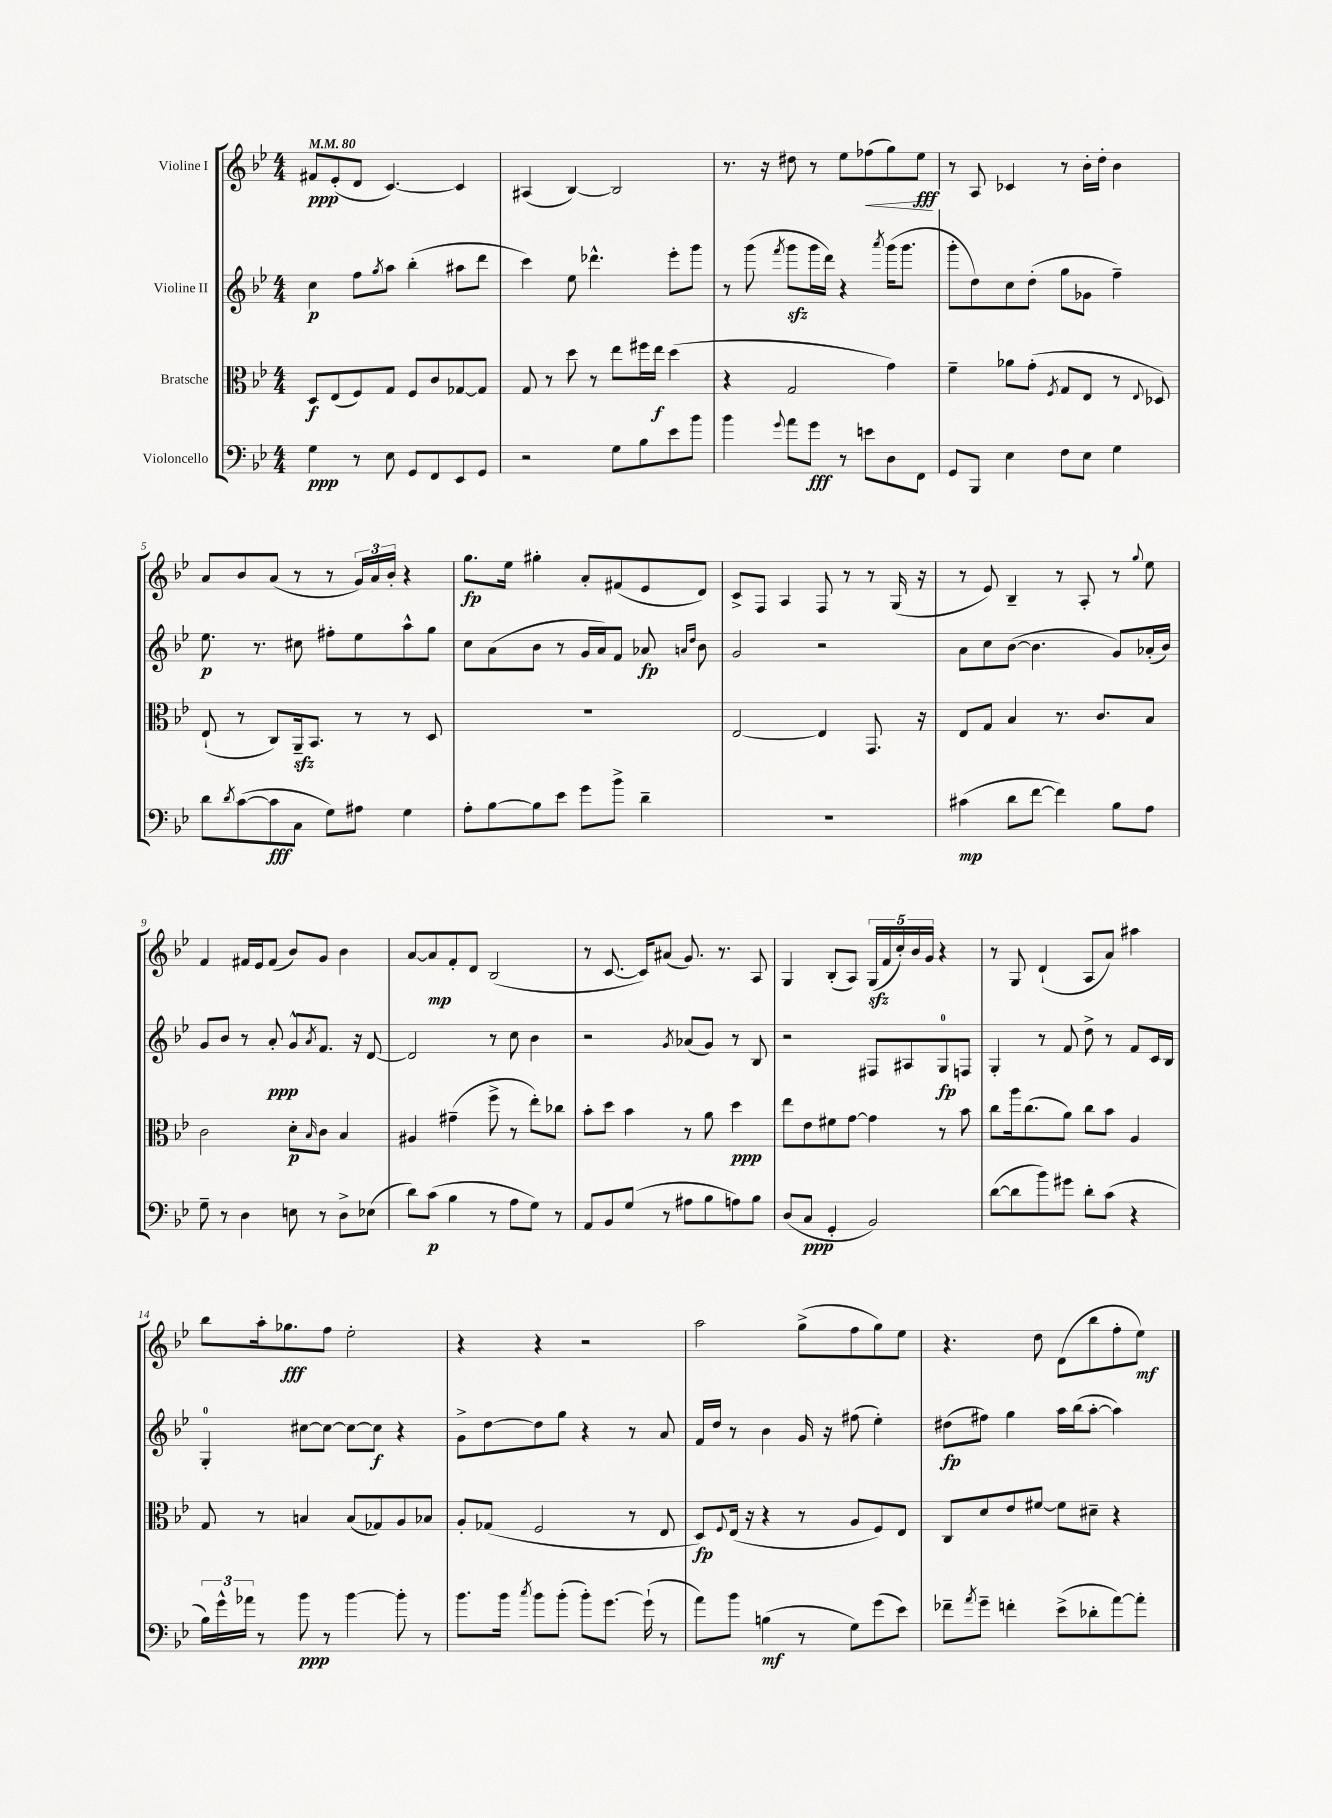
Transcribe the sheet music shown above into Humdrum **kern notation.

**kern	**kern	**kern	**kern
*staff4	*staff3	*staff2	*staff1
*clefF4	*clefC3	*clefG2	*clefG2
*k[b-e-]	*k[b-e-]	*k[b-e-]	*k[b-e-]
*M4/4	*M4/4	*M4/4	*M4/4
*MM80	*MM80	*MM80	*MM80
4G	8D	4cc	8f#
.	(8E-	.	(8e-'
8r	8F)	8ff	8d
.	.	8qgg	.
8E-	8G	8aa	[4.c)
8GG	8F	(4bb-'	.
8FF	8c	.	.
8EE-	[8G-	8aa#	4c]
8GG	8G-]	8ddd	.
=	=	=	=
2r	8G	4ccc)	(4A#
.	8r	.	.
.	8dd	8ee-	[4B-)
.	8r	4.ddd-^^	.
8G	8ee-	.	2B-]
8B-	16ff#	.	.
.	16ee-	.	.
8e-	(4dd	8eee-'	.
8b-	.	8ggg	.
=	=	=	=
4b-	4r	8r	8.r
.	.	(8ggg	.
.	.	.	16r
8qqg	.	8qfff	.
8a	2G	8ggg	8dd#
8g	.	16ggg	8r
.	.	16ddd)	.
8r	.	4r	8ee-
8e	.	.	(8ff-
.	.	8qaaa	.
8D	4g)	(16ggg	8gg)
.	.	8.ggg	.
8FF	.	.	8ee-
=	=	=	=
8GG	4f~	8ggg'	8r
8BBB-	.	8dd)	8A
4E-	8a-	8cc	4c-
.	(8g'	(8dd'	.
.	8qF	.	.
8F	8G	8gg	8r
8E-	8E-	8g-	16b-'
.	.	.	16dd'
4G	8r	4ff~)	4b-
.	8qqE-	.	.
.	8D-)	.	.
=	=	=	=
8d	(8E-`	8.ee-	8a
8qd	.	.	.
([8c	8r	.	8b-
.	.	8.r	.
8c]	8C)	.	(8a
8C	16AA~	8cc#	8r
.	8.BB-	.	.
8G)	.	8ff#'	8r
8A#	8r	8ee-	24g)
.	.	.	24a
.	.	.	24b-'
4G	8r	8aa^^	4r
.	8D	8gg	.
=	=	=	=
8A'	1r	8cc	8.gg
[8B-	.	(8a	.
.	.	.	16ee-
8B-]	.	8b-	4gg#'
8e-	.	8r	.
8g	.	16g	8a'
.	.	16a)	.
8b-^	.	8f	(8f#
4d~	.	8a-	8e-
.	.	16qqa	.
.	.	16qqdd	.
.	.	8b-	8d)
=	=	=	=
1r	[2E-	2g	8c^
.	.	.	8F
.	.	.	4A
.	4E-]	2r	8F
.	.	.	8r
.	8.GG	.	8r
.	.	.	(16G
.	16r	.	16r
=	=	=	=
(4c#	8E-	8a	8r
.	8G	8cc	8e-)
8d	4B-	([8b-	4B-~
[8f	.	4.b-]	.
4f])	8.r	.	8r
.	.	.	8A'
.	8.c	.	.
8B-	.	8g)	8r
.	.	.	8qqgg
8A	8B-	(16a-'	8ee-
.	.	16b-)	.
=	=	=	=
8G~	2c	8g	4f
8r	.	8b-	.
4D	.	8r	16f#
.	.	.	16e-
.	.	8a'	(8f#
8E	8d'	8g^^	8b-)
.	16qqB-	8qa	.
8r	8c	8.f	8g
8D^	4B-	.	4b-
.	.	16r	.
(8E-	.	[8d	.
=	=	=	=
8d)	4A#	2d]	[8a
(8c	.	.	8a]
4B-	(4g#~	.	8f'
.	.	.	8d
8r	8ff^	8r	(2B-
8A	8r	8cc	.
8G)	8ee-')	4b-	.
8r	8cc-	.	.
=	=	=	=
8AA	8b-'	2r	8r
8BB-	8dd	.	[8.c
(8G	4b-	.	.
.	.	.	16c])
8r	.	.	(8a#
.	.	8qg	.
8A#	8r	(8a-	8.g)
8B-	8a	8g)	.
.	.	.	8.r
8A)	4dd	8r	.
8B-	.	8B-	8A
=	=	=	=
(8D	8ee-	2r	4G
8C	8e-	.	.
4GG'	8f#	.	(8B-'
.	[8g	.	8A)
2BB-)	4g]	8F#	(20G
.	.	.	20f
.	.	.	20cc')
.	.	8A#	.
.	.	.	20b-
.	.	.	20g
.	8r	8G	4r
.	8b-	8F	.
=	=	=	=
([8d	8cc	4G'	8r
8d]	16aa	.	8G
.	(8.cc	.	.
8b-)	.	8r	(4d`
8g#	8a)	8f	.
8d'	8cc	8dd^	8A
(8c	8b-	8r	8a)
4r	4A	8f	4aa#
.	.	16c	.
.	.	16B-	.
=	=	=	=
24B-)	8G	4G'	8bb-
24g^^	.	.	.
24a-	.	.	.
8r	8r	.	16aa'
.	.	.	8.gg-
8b-	4B	[8cc#	.
8r	.	8cc#_	8ff
[4b-	(8B	8cc#_	2ee-'
.	8G-)	8cc#]	.
8b-']	8A	4r	.
8r	8B-	.	.
=	=	=	=
8.b-	8A'	8g^	4r
.	(8G-	[8dd	.
16b-	.	.	.
8qcc	.	.	.
8b-	2F	8dd]	4r
(8b-'	.	8gg	.
8b-')	.	4r	2r
[8.g	.	.	.
.	8r	8r	.
(16g`]	.	.	.
8r	8E-	8a	.
=	=	=	=
8a)	8D)	16f	2aa
.	.	16dd	.
.	8qqF	.	.
8b-	(16E-	8r	.
.	16r	.	.
(4B	4r	4b-	.
8r	8r	16g	(8gg^
.	.	16r	.
8G)	8A	(8ff#	8ff
(8g	8F)	4ee-')	8gg)
8e-)	8E-	.	8ee-
=	=	=	=
8f-~	8C	(8dd#	4.r
8qa	.	.	.
8g~	8d	8ff#)	.
4f'	8e-	4gg	.
.	[8f#	.	8dd
(8e-^	8f#]	16aa	(8d
.	.	(16bb-	.
8d-'	8d#~	[8aa'	8bb-
[8a)	4r	4aa])	8ff'
8a']	.	.	8ee-)
==	==	==	==
*-	*-	*-	*-
